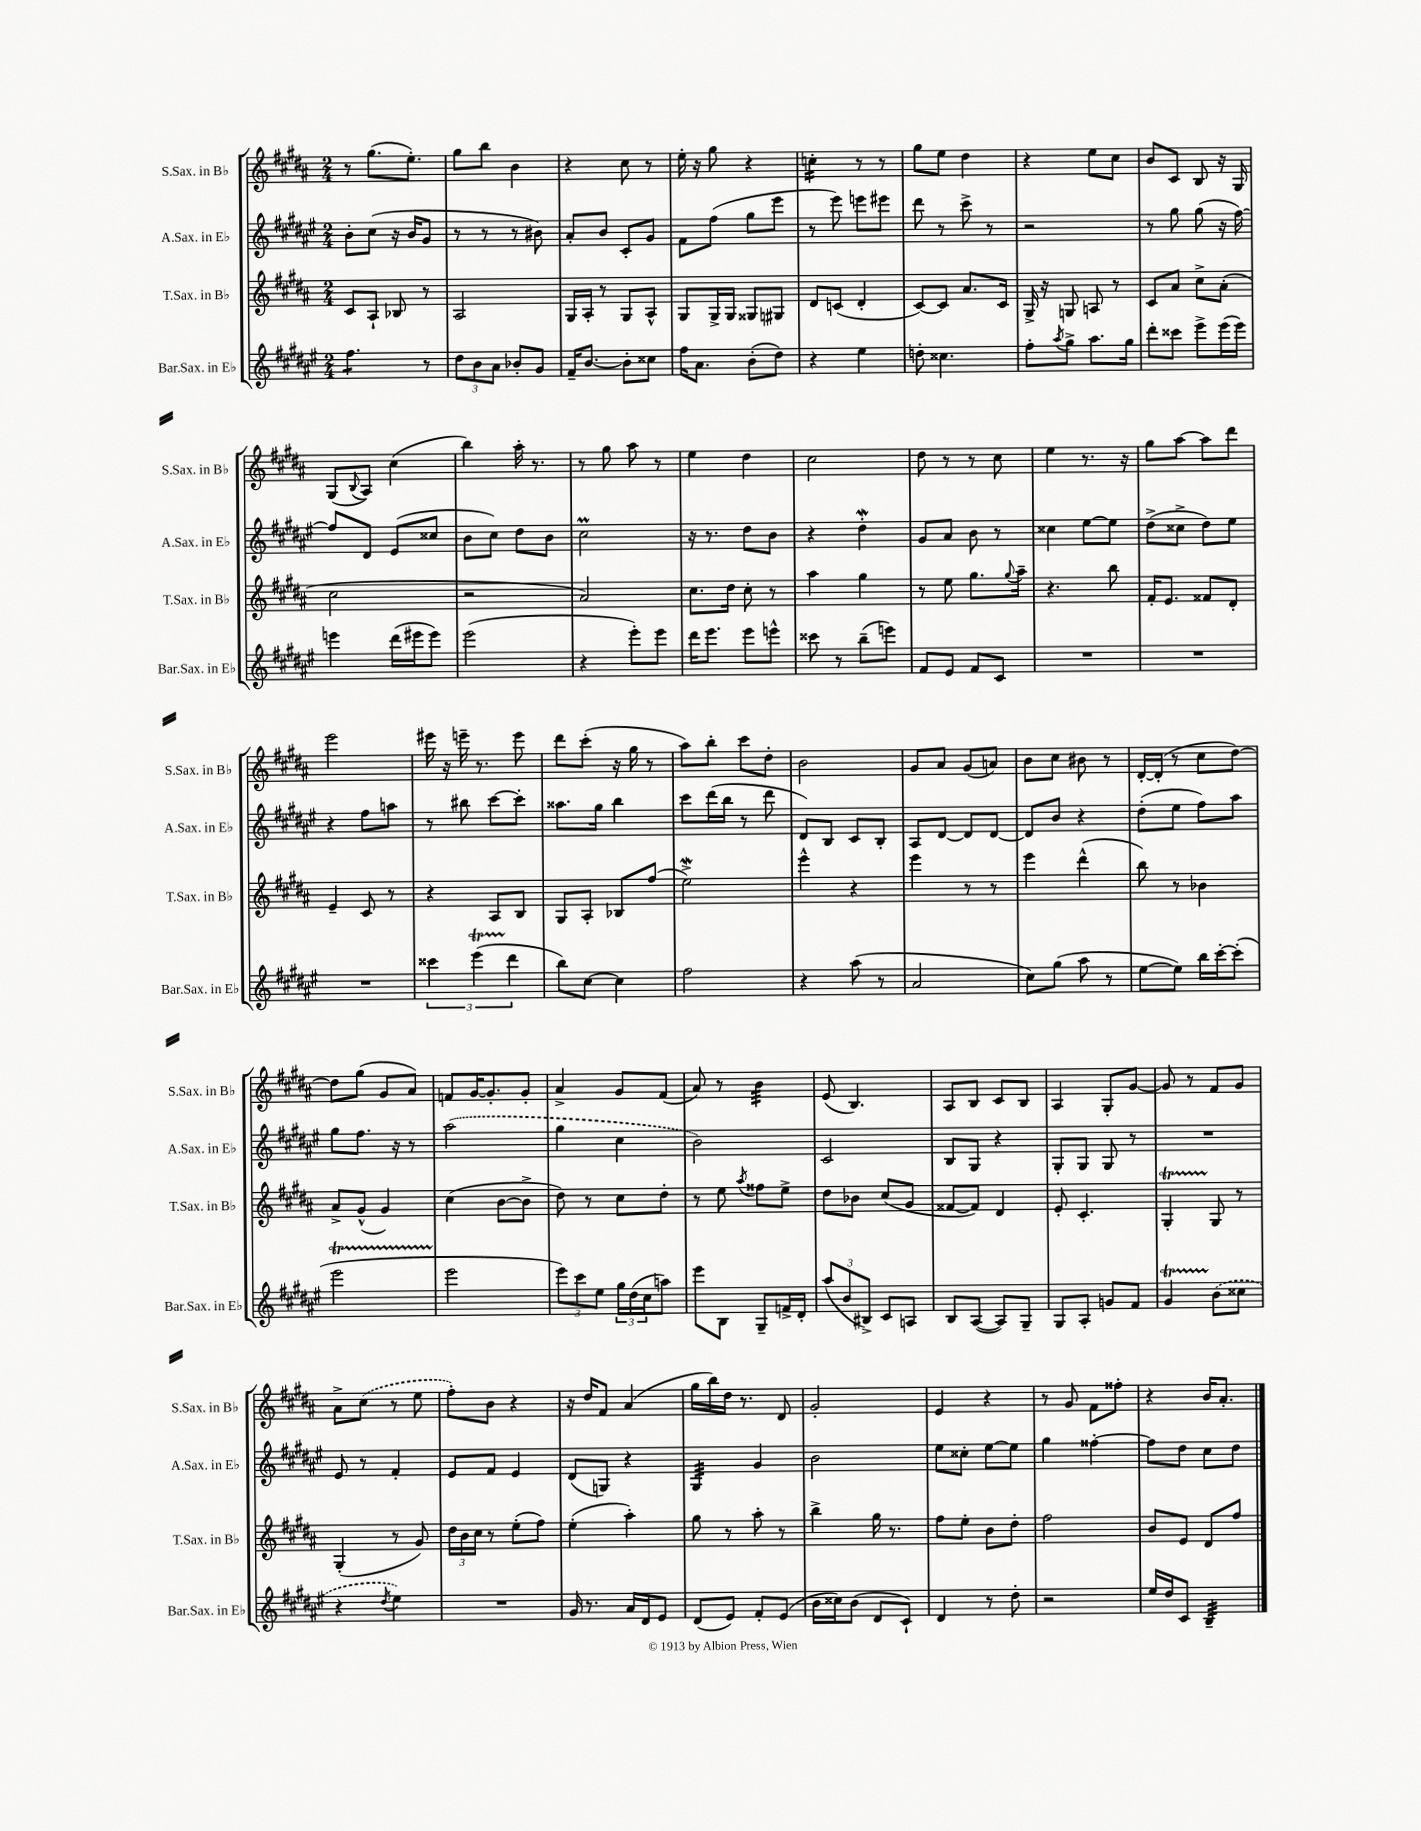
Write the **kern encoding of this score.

**kern	**kern	**kern	**kern
*staff4	*staff3	*staff2	*staff1
*clefG2	*clefG2	*clefG2	*clefG2
*k[f#c#g#d#a#e#]	*k[f#c#g#d#a#]	*k[f#c#g#d#a#e#]	*k[f#c#g#d#a#]
*M2/4	*M2/4	*M2/4	*M2/4
4.ff#	8c#	8b'	8r
.	8A#`	(8cc#	(8.gg#
.	8B-	16r	.
.	.	16b	8.ee')
8r	8r	8g#	.
=	=	=	=
12dd#	2A#	8r	8gg#
12b	.	.	.
.	.	8r	8bb
12a#	.	.	.
8b-'	.	8r	4b
8g#	.	8b#)	.
=	=	=	=
16f#~	16G#	8a#'	4r
[8.b	16A#'	.	.
.	8r	8b	.
8b']	8G#	8c#'	8cc#
8cc##	8A#^^	8g#	8r
=	=	=	=
16ff#	8G#	8f#	16ee'
8.a#	.	.	16r
.	16G#^	(8ff#	8gg#
.	16G#	.	.
(8b'	8G##	8gg#	4r
8dd#)	8G#	8eee#	.
=	=	=	=
4r	8d#	8r	4cc'
.	(8c	8eee#)	.
4ee#	4d#'	8eee	8r
.	.	8eee#	8r
=	=	=	=
8dd'	[8c#)	8ddd#	8gg#
4.cc##	8c#]	8r	8ee
.	8.a#	8ccc#^	4dd#
.	.	8r	.
.	16c#	.	.
=	=	=	=
8ff#'	16G#^	2r	4r
.	16r	.	.
8qaa#	.	.	.
8gg#^	8G	.	.
8.aa#	8A	.	8ee
.	8r	.	8cc#
16gg#	.	.	.
=	=	=	=
8ddd#'	8c#	8r	8b
8ccc##	8a#	8gg#	8c#
8eee#^	8cc#^	(8gg#	8B
(16eee#	(8a#'	16r	16r
16eee#)	.	[16ff#)	16G#
=	=	=	=
4eee	2cc#	8ff#]	(8G#
.	.	.	8qqB
.	.	8d#	8A#)
(16ddd#	.	(8e#	(4cc#
16eee#	.	.	.
8eee#)	.	8cc##	.
=	=	=	=
(2eee#	2r	8b	4bb)
.	.	8cc#)	.
.	.	8dd#	16aa#'
.	.	.	8.r
.	.	8b	.
=	=	=	=
4r	2a#)	2cc#	8r
.	.	.	8gg#
8eee#')	.	.	8aa#
8eee#	.	.	8r
=	=	=	=
16ddd#	8.cc#	16r	4ee
8.eee#	.	8.r	.
.	16dd#	.	.
8eee#	8cc#'	8dd#	4dd#
8eee^^	8r	8b	.
=	=	=	=
8ccc##	4aa#	4r	2cc#
8r	.	.	.
(8bb~	4gg#	4dd#'	.
8eee)	.	.	.
=	=	=	=
8f#	8r	8g#	8dd#
8e#	8ee	8a#	8r
8f#	8.gg#	8b	8r
8c#	.	8r	8cc#
.	8qqgg#	.	.
.	16aa#~	.	.
=	=	=	=
2r	4.r	4cc##	4ee
.	.	[8ee#	8.r
.	8bb	8ee#]	.
.	.	.	16r
=	=	=	=
2r	16f#'	(8dd#^	8gg#
.	8.e	.	.
.	.	8cc##^	[8aa#
.	8f##	8dd#)	8aa#]
.	8d#'	8ee#	8ddd#
=	=	=	=
2r	4e~	4r	2eee
.	8c#	8ff#	.
.	8r	8aa	.
=	=	=	=
6ccc##	4r	8r	16eee#
.	.	.	16r
.	.	8bb#	16eee~
(6eee#	.	.	.
.	.	.	8.r
.	8A#	[8ccc#	.
6ddd#	.	.	.
.	8B	8ccc#']	8eee
=	=	=	=
8bb)	8G#	8.aa##	8ddd#
[8cc#	8A#'	.	(8ccc#'
.	.	16gg#	.
4cc#]	8B-	4bb	16r
.	.	.	16gg#
.	(8ff#	.	8r
=	=	=	=
2ff#	2ee^)	8ccc#	8aa#)
.	.	(16ddd#	8bb'
.	.	16bb	.
.	.	8r	8ccc#
.	.	8ddd#	8dd#'
=	=	=	=
4r	4eee^^	8d#)	2b
.	.	8B	.
(8aa#	4r	8c#	.
8r	.	8B'	.
=	=	=	=
2a#	4eee	8A#	8g#
.	.	[8d#	8a#
.	8r	8d#]	(8g#
.	8r	[8d#	8a)
=	=	=	=
8cc#)	4eee	8d#]	8b
(8gg#	.	8b	8cc#
8aa#	(4ddd#^^	4r	8b#
8r	.	.	8r
=	=	=	=
[8ee#	8bb)	(8dd#'	[16d#'
.	.	.	(16d#']
8ee#])	8r	8ee#	8r
16bb	4b-	8ff#)	8cc#
[16ccc#'	.	.	.
(8ccc#']	.	8aa#	[8dd#)
=	=	=	=
2eee#	8a#^	8gg#	8dd#]
.	(8g#^^	8.ff#	(8gg#
.	4g#)	.	8g#
.	.	16r	.
.	.	8r	8a#)
=	=	=	=
2eee#	(4cc#	(2aa#	8f
.	.	.	[16g#
.	.	.	8.g#']
.	[8b	.	.
.	8b^]	.	8g#'
=	=	=	=
12eee#)	8dd#)	4gg#	4a#^
12ccc#	.	.	.
.	8r	.	.
12ee#	.	.	.
24gg#	8cc#	4cc#	8g#
(24dd#	.	.	.
24cc#	.	.	.
8aa)	8dd#'	.	(8f#
=	=	=	=
8eee#	8r	2b)	8a#)
8B	8ee	.	8r
.	8qaa#	.	.
8G#~	8ff##	.	4b
16f^	8ee^	.	.
16d#'	.	.	.
=	=	=	=
(12aa#	8dd#	2c#	(8e
12b	.	.	.
.	8b-	.	4.B)
12B#^)	.	.	.
8c#	(8cc#	.	.
8A	8g#	.	.
=	=	=	=
8B	[8f##	8B	8A#
([8A#	8f##])	8G#	8B
8A#])	4d#	4r	8c#
8G#~	.	.	8B
=	=	=	=
8G#	8e'	8G#'	4A#
8A#'	4.c#'	8G#	.
8g	.	8G#	8G#'
8f#	.	8r	[8g#
=	=	=	=
4g#	4G#'	2r	8g#]
.	.	.	8r
(8b	8G#	.	8f#
8cc##	8r	.	8g#
=	=	=	=
4r	(4G#'	8e#	8a#^
.	.	8r	(8cc#
8qdd#	.	.	.
4ee#)	8r	4f#'	8r
.	8g#)	.	8ee
=	=	=	=
2r	24dd#	8e#	8ff#')
.	24b	.	.
.	24cc#	.	.
.	8r	8f#	8b
.	(8ee'	4e#	4r
.	8ff#)	.	.
=	=	=	=
16g#	(4ee'	(8d#	16r
8.r	.	.	16dd#
.	.	8G)	8f#
16a#	4aa#')	4r	(4a#
16d#	.	.	.
8e#	.	.	.
=	=	=	=
(8d#	8gg#	4G#	16gg#
.	.	.	16bb)
8e#)	8r	.	16dd#
.	.	.	8.r
8f#'	8aa#'	4g#	.
(8e#	8r	.	8d#
=	=	=	=
16b	4bb^	2b	2g#'
16cc##)	.	.	.
(8b	.	.	.
8d#	16gg#	.	.
.	8.r	.	.
8c#`)	.	.	.
=	=	=	=
4d#	8ff#	8ee#	4e
.	8ee'	8cc##'	.
8r	8b	[8ee#	4r
8dd#'	8dd#'	8ee#]	.
=	=	=	=
2r	2ff#	4gg#	8r
.	.	.	8g#
.	.	[4ff##'	8f#
.	.	.	8ff##'
=	=	=	=
16ee#	8b	8ff##]	4r
16dd#	.	.	.
8c#	8e	8dd#	.
4B~	8d#	8cc#	16b
.	.	.	8.a#'
.	8ff#	8dd#	.
==	==	==	==
*-	*-	*-	*-
